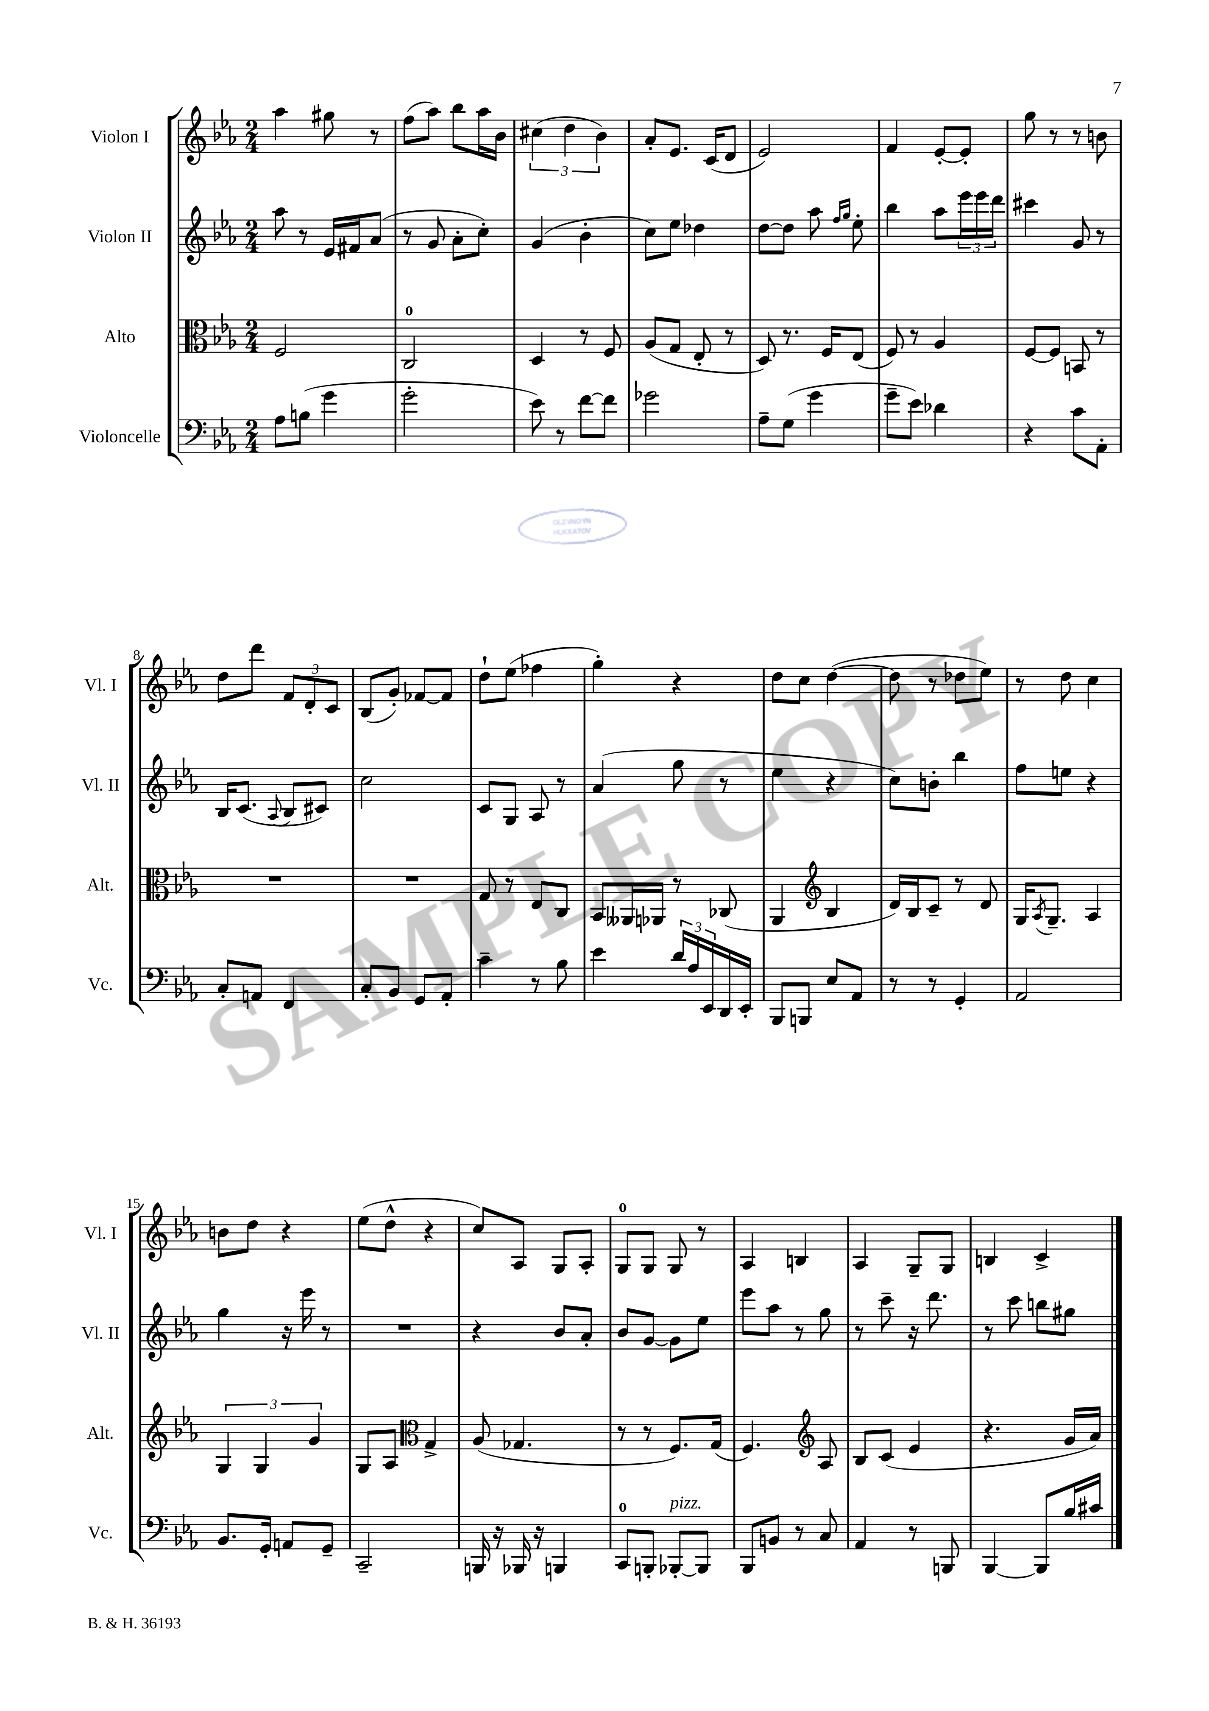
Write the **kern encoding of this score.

**kern	**kern	**kern	**kern
*staff4	*staff3	*staff2	*staff1
*clefF4	*clefC3	*clefG2	*clefG2
*k[b-e-a-]	*k[b-e-a-]	*k[b-e-a-]	*k[b-e-a-]
*M2/4	*M2/4	*M2/4	*M2/4
8A-\L	2F/	8aa-\	4aa-\
(8B\J	.	8r	.
4g\	.	16e-/LL	8gg#\
.	.	16f#/J	.
.	.	(8a-/J	8r
=	=	=	=
2g'\	2C/	8r	(8ff\L
.	.	8g/	8aa-\J)
.	.	8a-'\L	8bb-\L
.	.	8cc'\J)	16aa-\L
.	.	.	16b-\JJ
=	=	=	=
8e-\)	4D/	(4g/	(6cc#\
8r	.	.	.
.	.	.	6dd\
[8f\L	8r	4b-'\	.
.	.	.	6b-\)
8f\]J	8F/	.	.
=	=	=	=
2g-\	(8A-/L	8cc\L)	8a-'/L
.	8G/J	8ee-\J	8.e-/J
.	8E-'/	4dd-\	.
.	.	.	(16c/LK
.	8r	.	8d/J
=	=	=	=
8A-~\L	8D/)	[8dd\L	2e-/)
(8G\J	8.r	8dd\]J	.
4g\	.	8aa-\	.
.	16F/LK	.	.
.	.	16qqff/LL	.
.	.	16qqgg/JJ	.
.	(8E-/J	8ee-'\	.
=	=	=	=
8g~\L	8F/)	4bb-\	4f/
8e-\J)	8r	.	.
4d-\	4A-/	8aa-\L	[8e-'/L
.	.	24eee-\L	8e-'/]J
.	.	24eee-\	.
.	.	24ddd\JJ	.
=	=	=	=
4r	[8F/L	4ccc#\	8gg\
.	8F/]J	.	8r
8c\L	8BB/	8g/	8r
8AA-'\J	8r	8r	8b\
=	=	=	=
8C'/L	2r	16B-/LK	8dd\L
.	.	(8.c/J	.
8AA/J	.	.	8ddd\J
.	.	8qqA-/	.
4FF/	.	8B-/L	12f/L
.	.	.	12d'/
.	.	8c#/J)	.
.	.	.	12c/J
=	=	=	=
8C'/L	2r	2cc\	(8B-/L
8BB-/J	.	.	8g'/J)
8GG/L	.	.	[8f-/L
8AA-'/J	.	.	8f-/]J
=	=	=	=
4c~\	8G/	8c/L	8dd`\L
.	8r	8G/J	(8ee-\J
8r	8E-/L	8A-/	4ff-\
8B-\	8C/J	8r	.
=	=	=	=
4e-\	8BB-/L	(4a-/	4gg'\)
.	16AA--/L	.	.
.	16AA-/JJ	.	.
24d/LL	8r	8gg\	4r
24A-/	.	.	.
24EE-/	.	.	.
16DD/	(8C-/	8r	.
16EE-'/JJ	.	.	.
=	=	=	=
8BBB-/L	4AA-/	4ee-\	8dd\L
8BBB/J	.	.	8cc\J
*	*clefG2	*	*
8E-/L	4B-/	4r	([4dd\
8AA-/J	.	.	.
=	=	=	=
8r	16d/LL)	8cc\L)	8dd\]
.	16B-/J	.	.
8r	8c~/J	8b'\J	8r
4GG'/	8r	4bb-\	8dd-\L
.	8d/	.	8ee-\J)
=	=	=	=
2AA-/	16G/LK	8ff\L	8r
.	8qA-/	.	.
.	8.G~/J	.	.
.	.	8ee\J	8dd\
.	4A-/	4r	4cc\
=	=	=	=
8.BB-/L	6G/	4gg\	8b\L
.	.	.	8dd\J
.	6G/	.	.
16GG'/Jk	.	.	.
8AA/L	.	16r	4r
.	.	16eee-\	.
.	6g/	.	.
8GG~/J	.	8r	.
=	=	=	=
2CC~/	8G/L	2r	(8ee-\L
.	8A-/J	.	8dd^^\J
*	*clefC3	*	*
.	4G^/	.	4r
=	=	=	=
16BBB/	(8A-/	4r	8cc/L)
16r	.	.	.
16BBB-/	4.G-/	.	8A-/J
16r	.	.	.
4BBB/	.	8b-/L	8G/L
.	.	8a-'/J	8A-'/J
=	=	=	=
8CC/L	8r	8b-/L	8G/L
8BBB'/J	8r	[8g/J	8G/J
[8BBB-'/L	8.F/L)	8g\]L	8G/
8BBB-/]J	.	8ee-\J	8r
.	(16G/Jk	.	.
=	=	=	=
8BBB-/L	4.F/)	8eee-\L	4A-/
8BB/J	.	8aa-\J	.
8r	.	8r	4B/
*	*clefG2	*	*
8C/	8A-/	8gg\	.
=	=	=	=
4AA-/	8B-/L	8r	4A-/
.	(8c/J	8ccc~\	.
8r	4e-/	16r	8G~/L
.	.	8.ddd\	.
8BBB/	.	.	8G/J
=	=	=	=
[4BBB-/	4.r	8r	4B/
.	.	8ccc\	.
8BBB-/]L	.	8bb\L	4c^/
16B-/L	16g/LL	8gg#\J	.
16c#/JJ	16a-/JJ)	.	.
==	==	==	==
*-	*-	*-	*-
